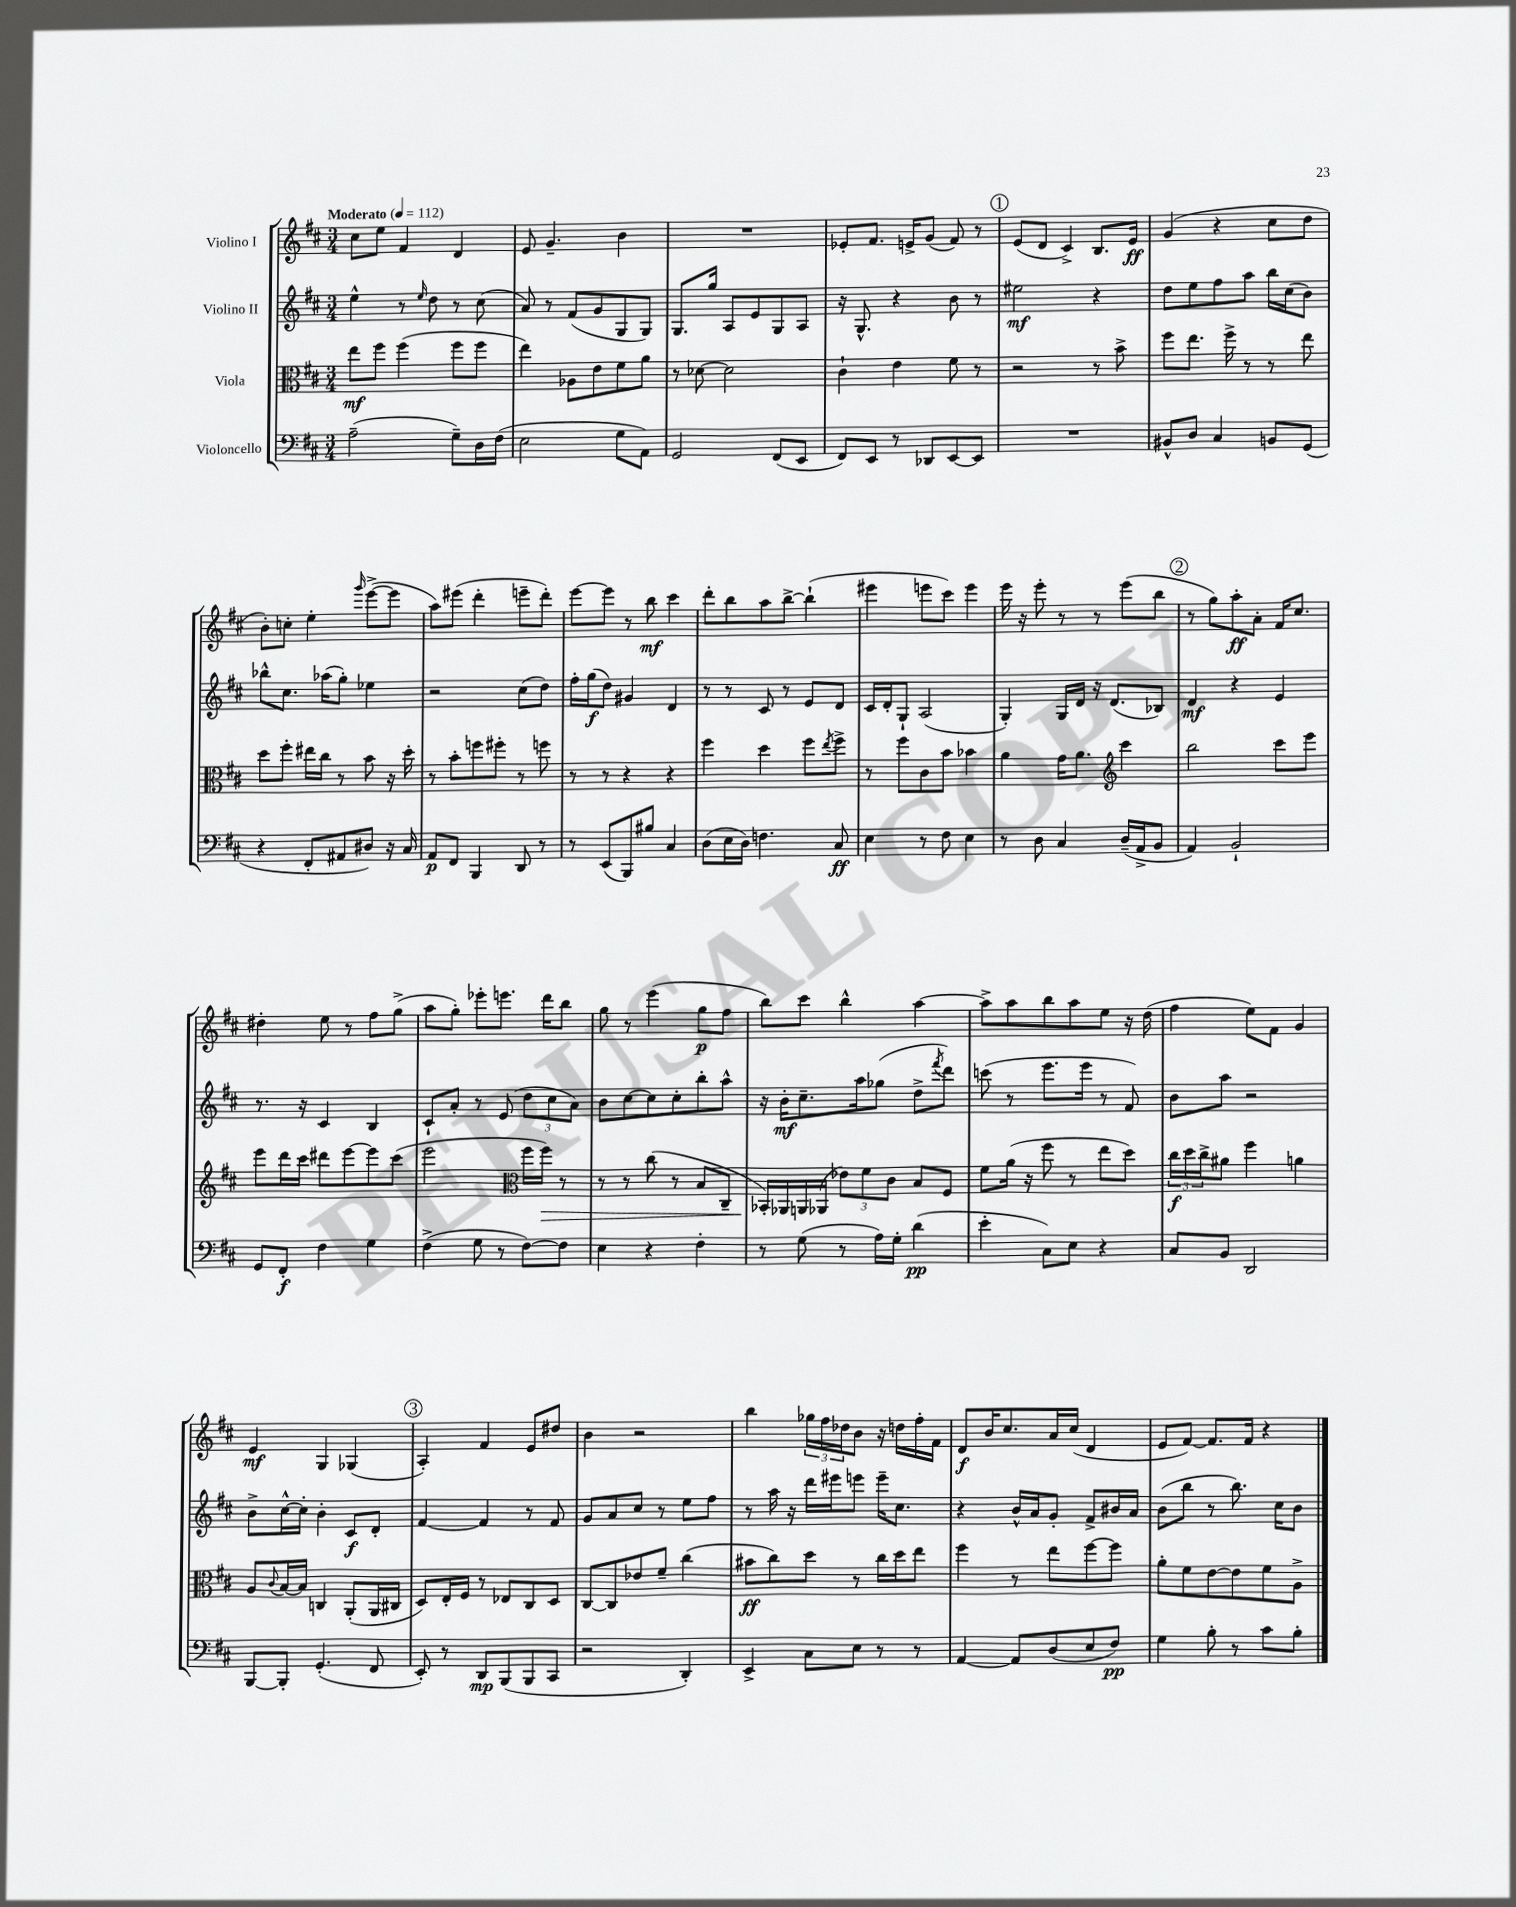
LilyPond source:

<<
\new StaffGroup <<
\new Staff = "s0" \with { instrumentName = "Violino I" } {
    \clef treble \key d \major \numericTimeSignature \time 3/4 \tempo "Moderato" 4 = 112
    cis''8 e''8 fis'4 d'4 |
    e'8 g'4.-- b'4 |
    R2. |
    ees'8-. fis'8. e'16-> g'8( fis'8) r8 |
    \mark \markup { \circle "1" } e'8( d'8 cis'4->) b8. e'16\ff |
    g'4( r4 cis''8 d''8 |
    b'8-.) c''8-. e''4-. \grace { g'''16 } e'''8~->( e'''8 |
    a''8) eis'''8( d'''4-. e'''8-- d'''8-.) |
    e'''8~ e'''8 r8 b''8\mf cis'''4 |
    d'''8-. b''8 a''8 b''8~-> b''4-!( |
    eis'''4 e'''8 cis'''8) e'''4 |
    e'''16 r16 e'''8-. r8 r8 e'''8( b''8 |
    \mark \markup { \circle "2" } r8 g''8) a''8-.\ff a'8-. fis'16 cis''8. |
    dis''4-. e''8 r8 fis''8 g''8->( |
    a''8 g''8-.) ees'''8-. e'''8. d'''16 b''8 |
    g''8 r8 e'''4( g''8\p fis''8 |
    b''8) cis'''8 b''4-^ a''4~ |
    a''8-> a''8 b''8 a''8 e''8 r16 d''16( |
    fis''4 e''8) fis'8 g'4 |
    e'4\mf g4 ges4( |
    \mark \markup { \circle "3" } a4-.) fis'4 e'8 dis''8 |
    b'4 r2 |
    b''4 \tuplet 3/2 { ges''16 fis''16 des''16 } b'8 r16 d''16 fis''16-. fis'16 |
    d'8\f b'16 cis''8. a'16 cis''16( d'4 |
    e'8 fis'8~) fis'8. fis'16 r4 \bar "|." |
}
\new Staff = "s1" \with { instrumentName = "Violino II" } {
    \clef treble \key d \major \numericTimeSignature \time 3/4
    e''4-^ r8 \grace { e''16 } d''8 r8 cis''8( |
    a'8) r8 fis'8( g'8 g8 g8) |
    g8. g''16 a8 e'8 g8 a8 |
    r16 g8.-^ r4 b'8 r8 |
    \mark \markup { \circle "1" } eis''2\mf r4 |
    d''8 e''8 fis''8 a''8 b''16 cis''16( b'8) |
    bes''8-^ cis''8. aes''16( g''8-.) ees''4 |
    r2 cis''8( d''8) |
    fis''16-. g''16\f( d''8) gis'4 d'4 |
    r8 r8 cis'8 r8 e'8 d'8 |
    cis'16 d'16-. g8-! a2( |
    g4-.) g16 d'16 r16 d'8.( bes8) |
    \mark \markup { \circle "2" } d'4\mf r4 e'4 |
    r8. r16 cis'4 b4 |
    cis'8-! a'8-. r8 e'8( \tuplet 3/2 { d''8 cis''8 a'8) } |
    b'8 cis''8~ cis''8 cis''8-. b''8-. a''8-^ |
    r16 b'16-.\mf cis''8.-- a''16 ges''8( d''8-> \acciaccatura { fis'''8 } d'''8) |
    c'''8( r8 e'''8. e'''16 r8 fis'8) |
    b'8 a''8 r2 |
    b'8-> cis''16~-^ cis''16-. b'4-. cis'8\f d'8-. |
    \mark \markup { \circle "3" } fis'4~ fis'4 r8 fis'8 |
    g'8 a'8 cis''8 r8 e''8 fis''8 |
    r8 a''16 r16 d'''16 eis'''16 e'''8 e'''16-- cis''8. |
    r4 b'16-^ a'16 g'8-. fis'8-> bis'16 a'16 |
    b'8( b''8 r8 b''8.) cis''16 b'8 \bar "|." |
}
\new Staff = "s2" \with { instrumentName = "Viola" } {
    \clef alto \key d \major \numericTimeSignature \time 3/4
    e''8\mf fis''8 fis''4( fis''8 fis''8 |
    e''4) aes8 e'8 fis'8 a'8 |
    r8 des'8~ des'2 |
    cis'4-! e'4 fis'8 r8 |
    \mark \markup { \circle "1" } r2 r8 b'8-> |
    fis''8 e''8. fis''16-> r8 r8 e''8 |
    d''8 fis''8-. eis''16 cis''16 r8 b'8 r16 d''16-. |
    r8 b'8-. f''8 fis''8-. r8 f''8 |
    r8 r8 r4 r4 |
    fis''4 d''4 fis''8 \acciaccatura { e''8 } fis''8-> |
    r8 fis''8 cis'8 b'8 bes'4 |
    a'4 g'16 a'8. \clef treble cis'''4 |
    \mark \markup { \circle "2" } b''2 cis'''8 e'''8 |
    e'''8 d'''16 cis'''16 dis'''8 e'''8~ e'''8 cis'''8( |
    e'''2 \clef alto fis''16 fis''16\>) r8 |
    r8 r8 cis''8( r8 b8 cis8-- |
    bes,16-.\!) aes,16 a,16 aes,16( \tuplet 3/2 { ees'8) fis'8 cis'8 } b8 fis8 |
    fis'8 a'16( r16 fis''8 r8 e''8 d''8) |
    \tuplet 3/2 { cis''16\f d''16 cis''16-> } ais'8 fis''4 a'4 |
    a8 \appoggiatura { cis'8 } b16~ b16 c4 a,8-.( a,16 cis16 |
    \mark \markup { \circle "3" } d8) e16-. fis16 r8 ees8 cis8 d8 |
    cis8~ cis8 ees'8 fis'8-- cis''4( |
    bis'8\ff cis''8) d''8 r8 cis''16 d''16 e''8 |
    fis''4 r8 e''8 fis''8~ fis''8 |
    a'8-. fis'8 e'8~ e'8 fis'8 a8-> \bar "|." |
}
\new Staff = "s3" \with { instrumentName = "Violoncello" } {
    \clef bass \key d \major \numericTimeSignature \time 3/4
    a2--( g8--) d16 fis16( |
    e2 g8 a,8) |
    g,2 fis,8( e,8 |
    fis,8) e,8 r8 des,8 e,8~ e,8 |
    \mark \markup { \circle "1" } R2. |
    bis,8-^ d8 cis4 b,8 g,8( |
    r4 fis,8-. ais,8 dis8) r16 cis16 |
    a,8\p fis,8 b,,4 d,8 r8 |
    r8 e,8( b,,8) bis8 cis4 |
    d8( e16 d16) f4. cis8\ff |
    e4 r8 fis8 e4 |
    r8 d8 cis4 d16--( a,16-> b,8 |
    \mark \markup { \circle "2" } a,4) b,2-! |
    g,8 fis,8-.\f fis4 g4 |
    fis4->( g8 r8 fis8~) fis8 |
    e4 r4 fis4-. |
    r8 g8( r8 a16) g16-. d'4\pp( |
    e'4-. cis8) e8 r4 |
    cis8 b,8 d,2 |
    b,,8~ b,,8-. g,4.-.( fis,8 |
    \mark \markup { \circle "3" } e,8-.) r8 d,8\mp b,,8( b,,8 cis,8 |
    r2 d,4-.) |
    e,4-> cis8 e8 r8 r8 |
    a,4~ a,8 d8( e8 fis8\pp) |
    g4 b8-. r8 cis'8 b8-. \bar "|." |
}
>>
>>
\layout { \context { \Score \remove "Bar_number_engraver" } }
